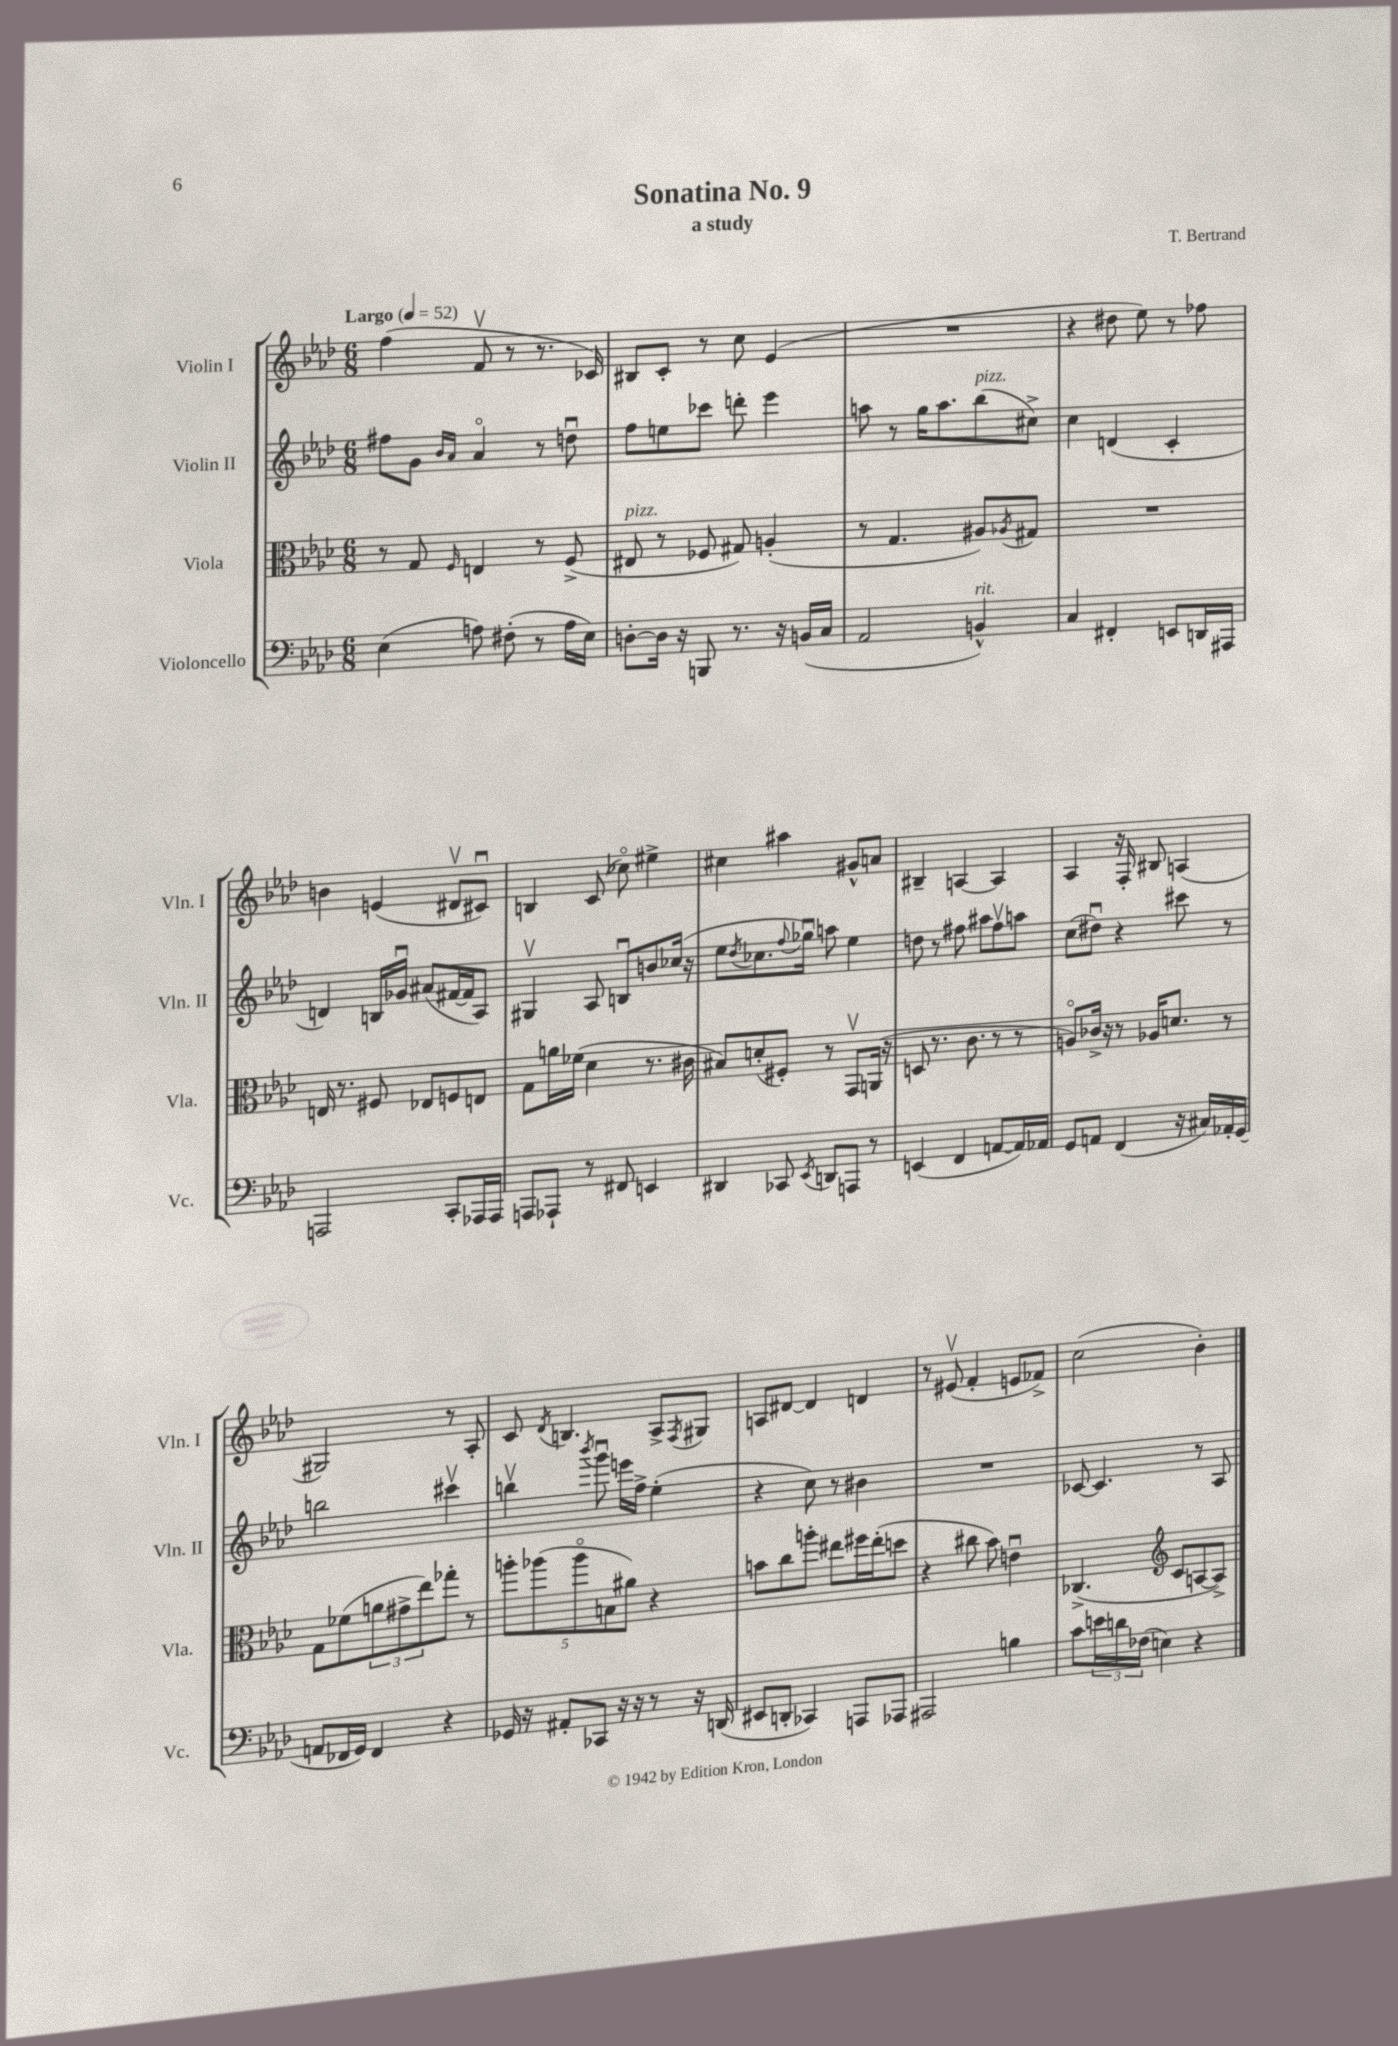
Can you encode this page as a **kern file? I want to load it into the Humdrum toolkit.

**kern	**kern	**kern	**kern
*staff4	*staff3	*staff2	*staff1
*clefF4	*clefC3	*clefG2	*clefG2
*k[b-e-a-d-]	*k[b-e-a-d-]	*k[b-e-a-d-]	*k[b-e-a-d-]
*M6/8	*M6/8	*M6/8	*M6/8
*MM52	*MM52	*MM52	*MM52
(4E-	8r	8ff#	(4ff
.	8G	8g	.
.	.	16qqb-	.
.	16qqF	16qqa-	.
8A)	4E	4a-o	8fv
(8F#'	.	.	8r
8r	8r	8r	8.r
16A	(8F^	8ddu	.
16E-)	.	.	16c-)
=	=	=	=
[8D'	8E#	8ff	8B#
16D]	8r	8ee	8c'
16r	.	.	.
8BBB	8F-	8ccc-	8r
8.r	8G#)	8ddd'	8cc
.	(4A'	4eee-	(4e-
16r	.	.	.
(16BB	.	.	.
16C	.	.	.
=	=	=	=
2AA-	8r	8aa	2.r
.	4.G	8r	.
.	.	16gg	.
.	.	8.aa	.
4BB^^)	8A#)	(8bb-	.
.	8qA-	.	.
.	8G#	8cc#^)	.
=	=	=	=
4C	2.r	4cc	4r
4FF#'	.	(4d	8dd#
.	.	.	8ee-)
8EE	.	4c'	8r
16DD	.	.	8ff-
16AAA#	.	.	.
=	=	=	=
2AAA	16E	4d)	4b
.	8.r	.	.
.	8F#	16B	(4e
.	.	16g-u	.
.	8E-	(8a#	.
8CC'	8F	[16f#	8d#v
.	.	16f#]	.
16AAA-	8E	8A-)	8c#u)
16AAA-	.	.	.
=	=	=	=
8AAA	8G	4G#v	4B
8AAA-`	16a	.	.
.	(16f-	.	.
8r	4d-	8A-	(8c
8FF#	.	8Bu	8cc-o)
4EE	8.r	8b	4ee#^
.	.	(16cc-	.
.	16c#	16r	.
=	=	=	=
4DD#	8B#)	8ee-	4cc#
.	.	8qdd-	.
.	(8d'	8.cc-	.
8CC-	8F#')	.	4aa#
.	.	8qqff	.
.	.	16gg-u)	.
8qEE-	.	.	.
8DD	8r	8aa	.
8AAA	8GGv	4ee-	8g#^^
8r	(16AA	.	8a
.	16r	.	.
=	=	=	=
(4EE	8D	8dd	4B#~
.	8.r	8r	.
4FF	.	8ff#	[4A
.	8.c	.	.
.	.	8aa#	.
[8AA	8r	8ff#v	4A]
16AA])	8r	8aa	.
16AA-	.	.	.
=	=	=	=
8GG	8Ao)	(8cc	4A-
8AA	16c-^	8dd#u)	.
.	16r	.	.
(4FF	8r	4r	16r
.	.	.	16F'
.	16A-	.	8B#
.	8.d	.	.
16r	.	8ccc#	(4A
16C#)	.	.	.
16AA-'	8r	8r	.
(16GG	.	.	.
=	=	=	=
8AA	8G	2bb	2G#)
16FF-	(8f-	.	.
16GG)	.	.	.
4FF-	12a	.	.
.	12g#^	.	.
.	12ee-)	.	.
4r	8gg-'	4ccc#v	8r
.	8r	.	8A-'
=	=	=	=
16GG-	10aa'	4bbv	8c
16r	.	.	.
.	(10aa-	.	.
.	.	.	8qd-
8AA#'	.	.	4.B
.	10aa-o	.	.
.	.	8qbbb-	.
8CC-	.	8gggu	.
.	10B	.	.
16r	.	16eee	.
.	10a#)	.	.
16r	.	16ff^	.
8r	4r	(4ee-'	8A-^
.	.	.	8qF
16r	.	.	8G#
(16DD	.	.	.
=	=	=	=
8EE#	8b	4r	8A
8DD'	8cc	.	[8d#
4CC-)	8aa'	8cc)	4d#]
.	8ee#	8r	.
8AAA	16ff#	4b#	4d
.	(16ee#'	.	.
8AAA-	8dd	.	.
=	=	=	=
2AAA#	4r	2.r	8r
.	.	.	(8e#v
.	8cc#	.	4f'
.	8b-)	.	.
4B	4eu	.	8e
.	.	.	8f-^)
=	=	=	=
8c	(4.C-^	[8c-	(2cc
24e	.	4.c-]	.
24d	.	.	.
(24F-	.	.	.
4E)	.	.	.
*	*clefG2	*	*
.	8c	.	.
4r	[8A	8r	4b-')
.	8A^])	8A-	.
==	==	==	==
*-	*-	*-	*-
